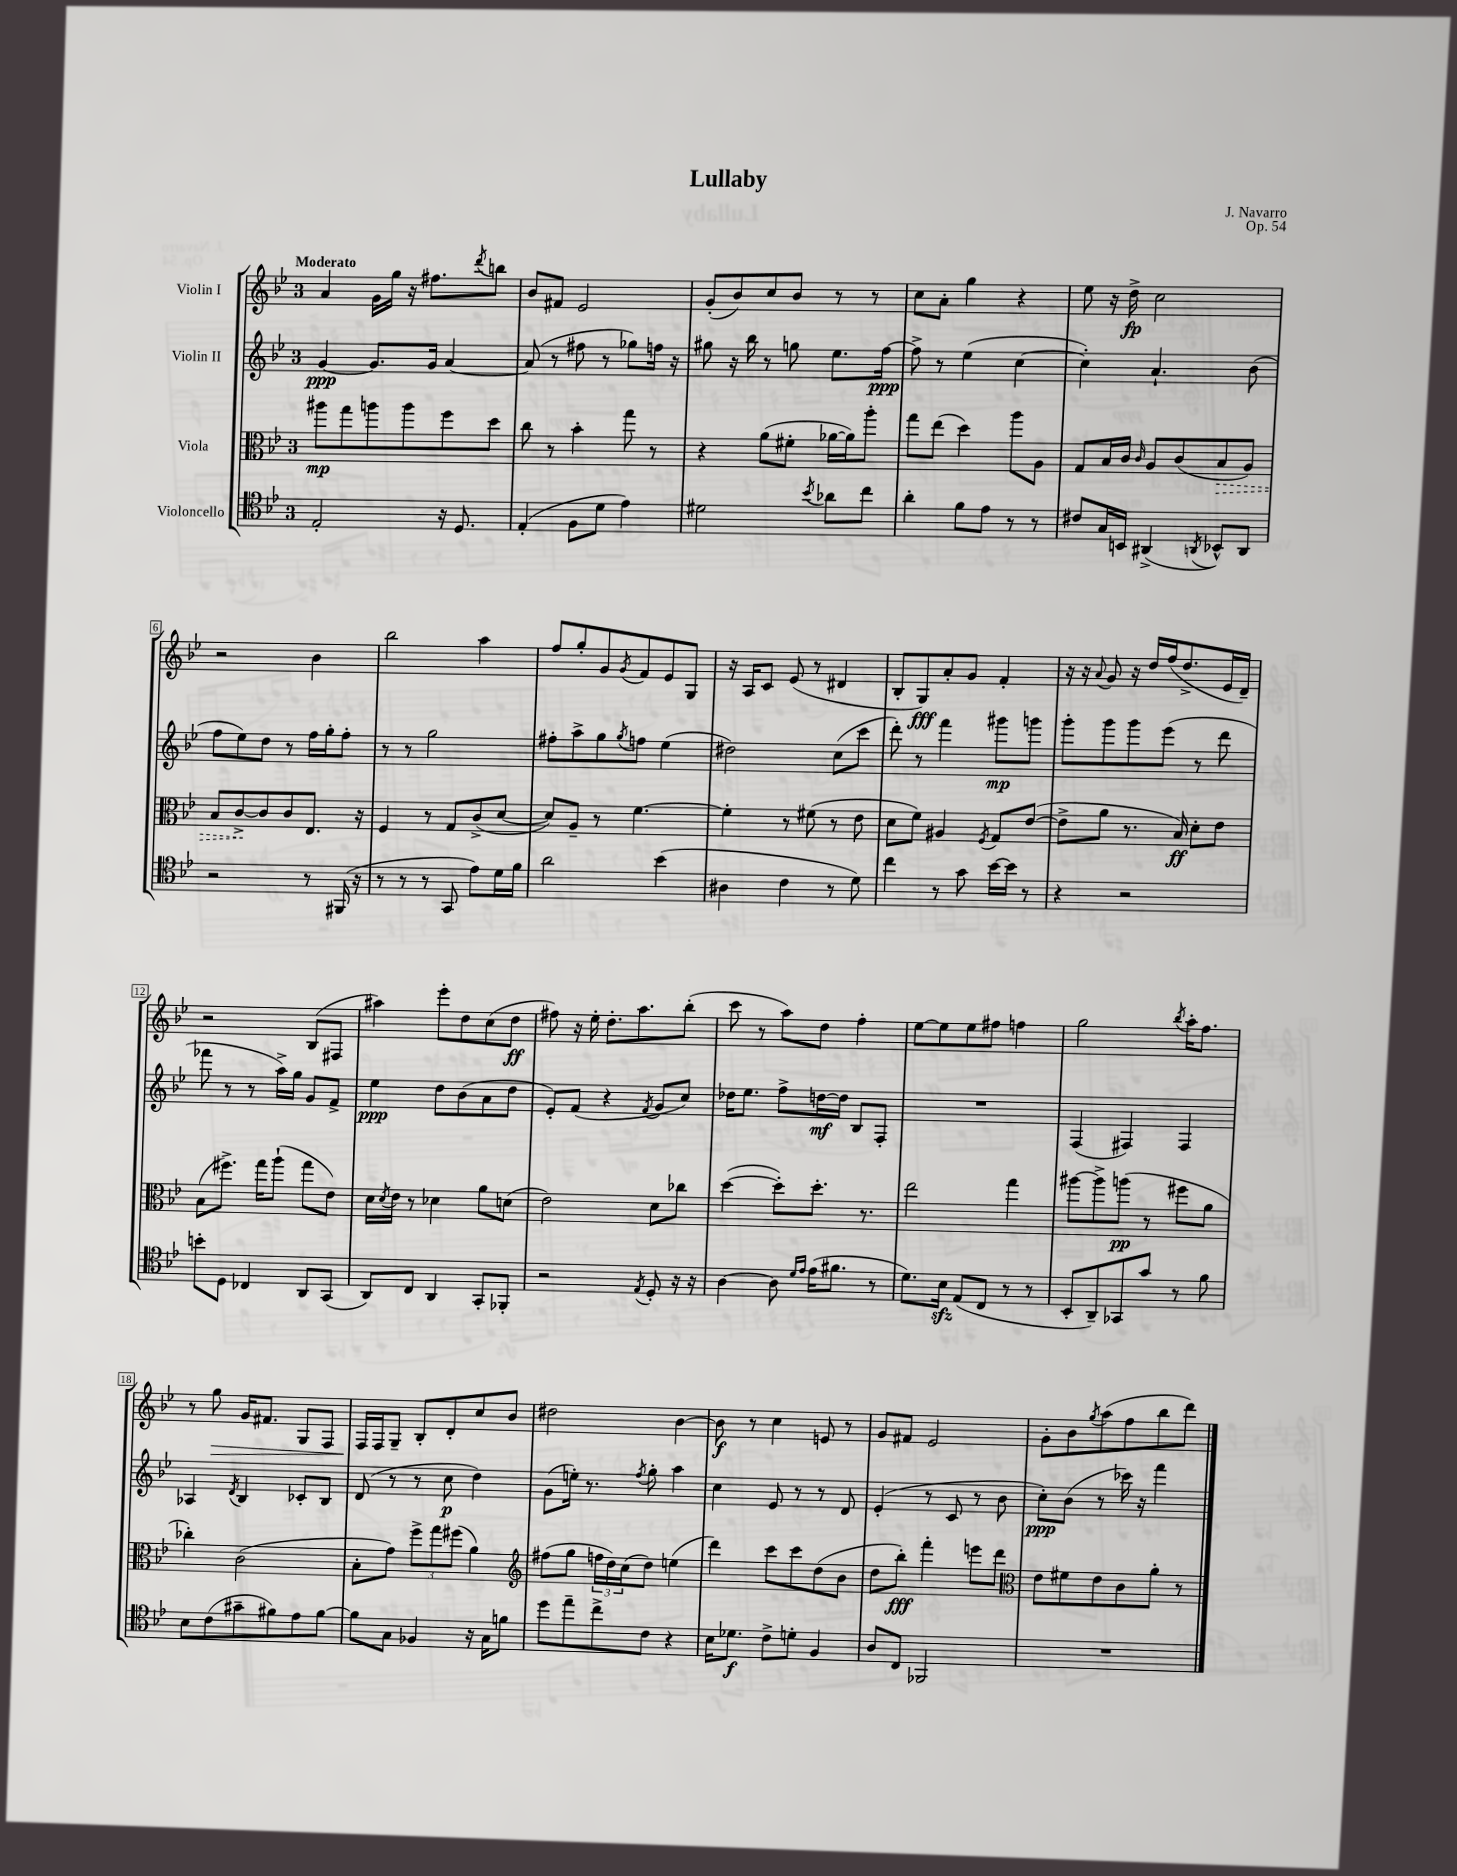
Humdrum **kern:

**kern	**kern	**kern	**kern
*staff4	*staff3	*staff2	*staff1
*clefC4	*clefC3	*clefG2	*clefG2
*k[b-e-]	*k[b-e-]	*k[b-e-]	*k[b-e-]
*M3/4	*M3/4	*M3/4	*M3/4
2E-'/	8aa#\L	[4g/	4a/
.	8gg\	.	.
.	8aa\	8.g/]L	16g\LL
.	.	.	16gg\JJ
.	8aa\	.	16r
.	.	16g/Jk	8.ff#\L
16r	8ff\	[4a/	.
8.D/	.	.	.
.	.	.	8qddd/
.	8dd\J	.	8bb\J
=	=	=	=
(4E-'/	8cc\	(8a/]	8b-/L
.	8r	8r	8f#/J
8F\L	4b-'\	8ff#\	2e-/
8d\J	.	8r	.
4e-\)	8gg\	8gg-\L)	.
.	8r	16ff\Jk	.
.	.	16r	.
=	=	=	=
2d#\	4r	8gg#\	(8g'/L
.	.	16r	8b-/)
.	.	16bb-\	.
.	(8a\L	8r	8cc/
.	8f#'\J	8gg\	8b-/J
8qb-/	.	.	.
8a-\L	[16a-\LL	8.ee-\L	8r
.	16a-\]J)	.	.
8cc\J	8aa'\J	.	8r
.	.	[16ff\Jk	.
=	=	=	=
4a'\	8gg\L	8ff^\]	8cc\L
.	(8ee-\J	8r	8a'\J
8f\L	4dd\)	(4ee-\	4gg\
8e-\J	.	.	.
8r	8aa\L	[4cc\	4r
8r	8A\J	.	.
=	=	=	=
8c#/L	8G/L	4cc'\])	8ee-\
16G/L	16B-/L	.	16r
16BB/JJ	16c/JJ	.	16dd^\
.	16qqc/	.	.
(4AA#^/	8A/L	4.a`/	2cc\
.	(8c/	.	.
8qAA/	.	.	.
8BB-^^/L)	8B-/	.	.
8AA/J	8A/J)	(8b-\	.
=	=	=	=
2r	8B-/L	8ff\L	2r
.	[8c^/	8ee-\)	.
.	8c/]	8dd\J	.
.	8c/	8r	.
8r	8.E-/J	16ff\LL	4b-\
.	.	16gg'\J	.
(16FF#/	.	8ff'\J	.
16r	16r	.	.
=	=	=	=
8r	4F/	8r	2bb-\
8r	.	8r	.
8r	8r	2gg\	.
8GG/	8G/L	.	.
8e-\L)	(8c^/	.	4aa\
16d\L	[8d/J	.	.
16f\JJ	.	.	.
=	=	=	=
2a\	8d/]L)	8ff#'\L	8ff/L
.	8A~/J	8aa^\	8gg'/
.	8r	8gg\	8g/
.	.	8qgg/	8qg/
.	[4.f\	8ff\J	8f/
(4b-\	.	(4ee-\	8e-/
.	.	.	8G/J
=	=	=	=
4A#\	4f'\]	2dd#\)	16r
.	.	.	16A/LK
.	.	.	8c/J
4c\	8r	.	(8e-/
.	(8f#\	.	8r
8r	8r	(8cc\L	4d#/
8d\)	8e-\	8ccc\J	.
=	=	=	=
4cc\	8d\L	8ddd'\)	8B-'/L
.	8f\J)	8r	8G/)
8r	4A#/	4fff\	8a'/
8g\	.	.	8g/J
.	8qF/	.	.
[16b-\LL	8G/L	8ggg#\L	4f'/
16b-\]JJ	.	.	.
8r	([8e-/J	8ggg\J	.
=	=	=	=
4r	8e-^\]L	8ggg'\L	16r
.	.	.	16r
.	.	.	8qqa/
.	8a\J	8ggg\	8g/
2r	8.r	8ggg\	16r
.	.	.	16dd/LL
.	.	(8eee-\J	(16ff/J
.	16B-/)	.	8.dd^/
.	8d'\L	8r	.
.	8e-\J	8ddd\	16e-/L
.	.	.	16d~/JJ)
=	=	=	=
8b'\L	(8B-\L	8fff-\	2r
8D\J	8.ff#^\J)	8r	.
4C-/	.	8r	.
.	16gg\LK	.	.
.	(8aa`\J	16aa^\LL)	.
.	.	16gg\JJ	.
8AA/L	8gg\L	8g/L	(8B-/L
(8GG/J	8e-\J)	8f^/J	8F#/J
=	=	=	=
8AA/L)	16d\LL	4ee-\	4aa#\)
.	8qd/	.	.
.	16e-\JJ	.	.
8C/J	8r	.	.
4AA/	4d-\	8dd\L	8eee-'\L
.	.	(8b-\	8dd\
8GG'/L	8a\L	8a\	(8cc\
8FF-'/J	(8d\J	8dd\J	8dd\J
=	=	=	=
2r	2e-\)	8e-'/L)	8ff#\)
.	.	(8f/J	16r
.	.	.	16ee-'\
.	.	4r	8.dd'\L
.	.	.	8.aa\
8qE-/	.	8qf/	.
8D'/	8d\L	8g/L	.
16r	8cc-\J	8cc/J)	(8bb-'\J
16r	.	.	.
=	=	=	=
[4A\	([4dd\	16dd-\LK	8ccc\
.	.	8.ee-\J	.
.	.	.	8r
8A\]	8dd'\]L)	8ff^\L	8aa\L)
16qqd/LL	.	.	.
16qqe-/JJ	.	.	.
(16e-\LK	8.dd'\J	[16dd\L	8dd\J
8.f#\J	.	16dd\]JJ	.
.	.	8B-/L	4ff'\
.	8.r	.	.
8r	.	8F'/J	.
=	=	=	=
8.d\L)	2ee-\	2.r	[8ee-\L
.	.	.	8ee-\]
16B-\Jk	.	.	.
(8E-/L	.	.	8ee-\
8C/J	.	.	8ff#\J
8r	4gg\	.	4ff\
8r	.	.	.
=	=	=	=
8BB-'/L	[8aa#\L	(4F/	2gg\
8AA~/)	8aa#^\]	.	.
8GG-/	(8aa\J	4F#/)	.
8g/J	8r	.	.
.	.	.	8qbb-/
8r	8ff#\L	4F#/	16aa'\LK
.	.	.	8.ff\J
8f\	8a\J	.	.
=	=	=	=
8B-\L	4cc-'\)	4A-/	8r
(8c\	.	.	8gg\
.	.	8qd/	.
8g#~\	(2c\	4B-/	16g/LK
.	.	.	8.f#/J
8f#\)	.	.	.
8e-\	.	8c-'/L	8G/L
[8f#\J	.	8B-/J	8F/J
=	=	=	=
8f#\]L	8B-'\L	(8d/	16F/LL
.	.	.	16F/J
8G\J	8g\J)	8r	8G~/J
4F-/	12ff^\L	8r	8B-'/L
.	12gg\	.	.
.	.	8cc\	8d'/
.	(12ff#\J	.	.
16r	4a\)	4dd\)	8cc/
16G\LK	.	.	.
8f\J	.	.	8b-/J
=	=	=	=
*	*clefG2	*	*
8dd\L	(8ff#\L	(8g\L	2dd#\
8ee-~\	8gg\J	16ee'\Jk)	.
.	.	8.r	.
8cc^\	24ff\LL	.	.
.	24dd\)	.	.
.	(24cc\J	.	.
.	.	8qff/	.
8c\J	8dd\J)	8gg'\	.
4r	(4ee\	4aa\	[4b-\
=	=	=	=
16B-\LK	4ddd\)	4cc\	8b-\]
8.d-\J	.	.	.
.	.	.	8r
8c^\L	8ccc\L	8e-/	4cc\
8d'\J	8ccc\	8r	.
4F/	(8dd\	8r	8e/
.	8b-\J	8d/	8r
=	=	=	=
8A/L	8dd\L	(4e-'/	8g/L
8C/J	8bb-'\J)	.	8f#/J
2FF-/	4fff'\	8r	2e-/
.	.	8c/	.
.	8eee\L	8r	.
.	8ddd\J	8b-\	.
=	=	=	=
*	*clefC3	*	*
2.r	8e-\L	8cc'\L)	8g'\L
.	8f#\	(8b-\J	8b-\
.	.	.	8qgg/
.	8e-\	8r	(8aa\
.	8c\	16ccc-\)	8ff\
.	.	16r	.
.	8a'\J	4fff\	8bb-\
.	8r	.	8ddd\J)
==	==	==	==
*-	*-	*-	*-
